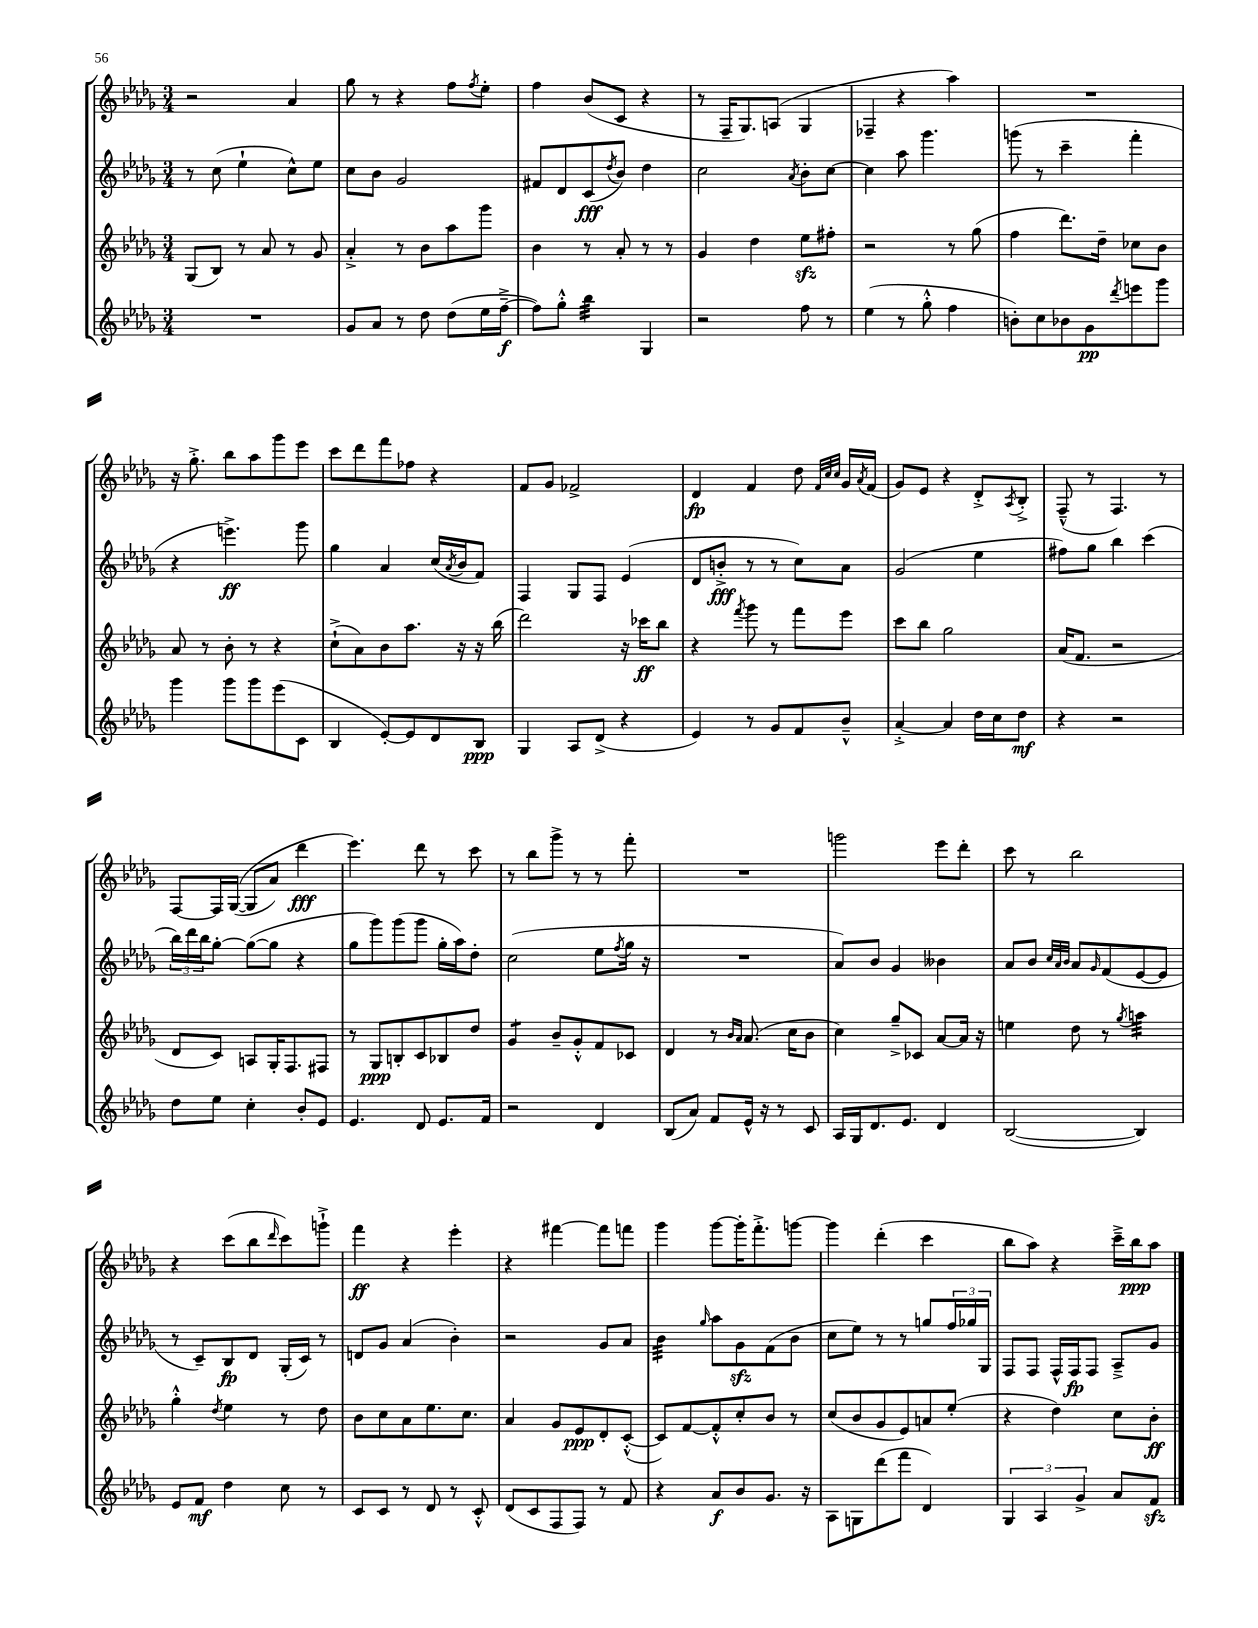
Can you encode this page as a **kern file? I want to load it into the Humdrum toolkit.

**kern	**dynam	**kern	**dynam	**kern	**dynam	**kern	**dynam
*part4	*part4	*part3	*part3	*part2	*part2	*part1	*part1
*staff4	*staff4	*staff3	*staff3	*staff2	*staff2	*staff1	*staff1
*clefG2	*	*clefG2	*	*clefG2	*	*clefG2	*
*k[b-e-a-d-g-]	*	*k[b-e-a-d-g-]	*	*k[b-e-a-d-g-]	*	*k[b-e-a-d-g-]	*
*M3/4	*	*M3/4	*	*M3/4	*	*M3/4	*
=14	=14	=14	=14	=14	=14	=14	=14
2.r	.	(8G-/L	.	8r	.	2r	.
.	.	8B-/J)	.	(8cc\	.	.	.
.	.	8r	.	4ee-`\	.	.	.
.	.	8a-/	.	.	.	.	.
.	.	8r	.	8cc^^\L)	.	4a-/	.
.	.	8g-/	.	8ee-\J	.	.	.
=15	=15	=15	=15	=15	=15	=15	=15
8g-/L	.	4a-'^/	.	8cc\L	.	8gg-\	.
8a-/J	.	.	.	8b-\J	.	8r	.
8r	.	8r	.	2g-/	.	4r	.
8dd-\	.	8b-\L	.	.	.	.	.
(8dd-\L	.	8aa-\	.	.	.	8ff\L	.
.	.	.	.	.	.	8qff/	.
16ee-\L	.	8ggg-\J	.	.	.	8ee-'\J	.
[16ff~^\JJ	f	.	.	.	.	.	.
=16	=16	=16	=16	=16	=16	=16	=16
8ff\L])	.	4b-\	.	8f#X/L	.	4ff\	.
8gg-'^^\J	.	.	.	8d-/	.	.	.
*tremolo	*	*	*	*	*	*	*
32bb-\LLL	.	8r	.	(8c/	fff	(8b-/L	.
32bb-\	.	.	.	.	.	.	.
32bb-\	.	.	.	.	.	.	.
32bb-\	.	.	.	.	.	.	.
.	.	.	.	8qdd-/	.	.	.
32bb-\	.	8a-'/	.	8b-/J)	.	8c/J	.
32bb-\	.	.	.	.	.	.	.
32bb-\	.	.	.	.	.	.	.
32bb-\JJJ	.	.	.	.	.	.	.
*Xtremolo	*	*	*	*	*	*	*
4G-/	.	8r	.	4dd-\	.	4r	.
.	.	8r	.	.	.	.	.
=17	=17	=17	=17	=17	=17	=17	=17
2r	.	4g-/	.	2cc\	.	8r	.
.	.	.	.	.	.	16F~/KL	.
.	.	.	.	.	.	8.G-/)	.
.	.	4dd-\	.	.	.	.	.
.	.	.	.	.	.	(8An/J	.
.	.	.	.	8qa-/	.	.	.
8ff\	.	8ee-zz\L	.	8b-'\L	.	4G-/	.
8r	.	8ff#X'\J	.	[8cc\J	.	.	.
=18	=18	=18	=18	=18	=18	=18	=18
(4ee-\	.	2r	.	4cc\]	.	4F-X~/	.
8r	.	.	.	8aa-\	.	4r	.
8gg-'^^\	.	.	.	4.ggg-\	.	.	.
4ff\	.	8r	.	.	.	4aa-\)	.
.	.	(8gg-\	.	.	.	.	.
=19	=19	=19	=19	=19	=19	=19	=19
8bn'\L)	.	4ff\	.	(8gggn\	.	2.r	.
8cc\	.	.	.	8r	.	.	.
8b-X\	.	8.ddd-\L)	.	4ccc~\	.	.	.
8g-\	pp	.	.	.	.	.	.
.	.	16dd-~\Jk	.	.	.	.	.
8qddd-/	.	.	.	.	.	.	.
8eeen\	.	8cc-X\L	.	4fff'\	.	.	.
8ggg-\J	.	8b-\J	.	.	.	.	.
!!LO:LB:g=z
=20	=20	=20	=20	=20	=20	=20	=20
4ggg-\	.	8a-/	.	4r	.	16r	.
.	.	.	.	.	.	8.gg-'^\	.
.	.	8r	.	.	.	.	.
8ggg-\L	.	8b-'\	.	4.eeen^\)	ff	8bb-\L	.
8ggg-\	.	8r	.	.	.	8aa-\	.
(8eee-\	.	4r	.	.	.	8ggg-\	.
8c\J	.	.	.	8ggg-\	.	8eee-\J	.
=21	=21	=21	=21	=21	=21	=21	=21
4B-/	.	(8cc`^\L	.	4gg-\	.	8ccc\L	.
.	.	8a-\)	.	.	.	8ddd-\	.
[8e-'/L)	.	8b-\	.	4a-/	.	8fff\	.
8e-/]	.	8.aa-\J	.	.	.	8ff-X\J	.
8d-/	.	.	.	(16cc/LL	.	4r	.
.	.	.	.	8qa-/	.	.	.
.	.	16r	.	16b-/J	.	.	.
8B-/J	ppp	16r	.	8f/J)	.	.	.
.	.	(16bb-\	.	.	.	.	.
=22	=22	=22	=22	=22	=22	=22	=22
4G-/	.	2ddd-\)	.	4F/	.	8f/L	.
.	.	.	.	.	.	8g-/J	.
8A-/L	.	.	.	8G-/L	.	2f-X^/	.
(8d-^/J	.	.	.	8F/J	.	.	.
4r	.	16r	.	(4e-/	.	.	.
.	.	16ccc-X\KL	ff	.	.	.	.
.	.	8bb-\J	.	.	.	.	.
=23	=23	=23	=23	=23	=23	=23	=23
4e-/)	.	4r	.	8d-/L	.	4d-/	fp
.	.	.	.	8bn'^/J	fff	.	.
.	.	8qfff/	.	.	.	.	.
8r	.	8ggg-\	.	8r	.	4f/	.
8g-/L	.	8r	.	8r	.	.	.
8f/	.	8fff\L	.	8cc\L)	.	8dd-\	.
.	.	.	.	.	.	32qqf/LLL	.
.	.	.	.	.	.	32qqcc/	.
.	.	.	.	.	.	32qqcc/JJJ	.
8b-~^^/J	.	8eee-\J	.	8a-\J	.	16g-/LL	.
.	.	.	.	.	.	8qa-/	.
.	.	.	.	.	.	(16f/JJ	.
=24	=24	=24	=24	=24	=24	=24	=24
[4a-'^/	.	8ccc\L	.	(2g-/	.	8g-/L)	.
.	.	8bb-\J	.	.	.	8e-/J	.
4a-/]	.	2gg-\	.	.	.	4r	.
16dd-\LL	.	.	.	4ee-\	.	8d-'^/L	.
16cc\J	.	.	.	.	.	.	.
.	.	.	.	.	.	8qA-/	.
8dd-\J	mf	.	.	.	.	8B-'^/J	.
=25	=25	=25	=25	=25	=25	=25	=25
4r	.	(16a-/KL	.	8ff#X\L)	.	(8F~^^/	.
.	.	8.f/J	.	.	.	.	.
.	.	.	.	8gg-\J	.	8r	.
2r	.	2r	.	4bb-\	.	4.F/)	.
.	.	.	.	(4ccc\	.	.	.
.	.	.	.	.	.	8r	.
!!LO:LB:g=z
=26	=26	=26	=26	=26	=26	=26	=26
8dd-\L	.	8d-/L	.	24bb-\LL)	.	[8F/L	.
.	.	.	.	24ddd-\	.	.	.
.	.	.	.	24bb-\J	.	.	.
8ee-\J	.	8c/J)	.	[8gg-'\J	.	16F/L]	.
.	.	.	.	.	.	(([16G-/JJ	.
4cc'\	.	8An/L	.	(8gg-\L_	.	8G-/L]	.
.	.	16G-'/K	.	8gg-\J]	.	8a-/J)	.
.	.	8.F/	.	.	.	.	.
8b-'/L	.	.	.	4r	.	4ddd-\	fff
8e-/J	.	8F#X/J	.	.	.	.	.
=27	=27	=27	=27	=27	=27	=27	=27
4.e-/	.	8r	.	8gg-\L	.	4.eee-\)	.
.	.	8G-/L	ppp	8ggg-\)	.	.	.
.	.	8Bn'/	.	(8ggg-\	.	.	.
8d-/	.	8c/	.	8ggg-\J	.	8ddd-\	.
8.e-/L	.	8B-X/	.	16gg-'\LL	.	8r	.
.	.	.	.	16aa-\J)	.	.	.
.	.	8dd-/J	.	8dd-'\J	.	8ccc\	.
16f/Jk	.	.	.	.	.	.	.
=28	=28	=28	=28	=28	=28	=28	=28
*	*	*tremolo	*	*	*	*	*
2r	.	8g-/L	.	(2cc\	.	8r	.
.	.	8g-/J	.	.	.	8bb-\L	.
*	*	*Xtremolo	*	*	*	*	*
.	.	8b-~/L	.	.	.	8ggg-^\J	.
.	.	8g-'^^/	.	.	.	8r	.
4d-/	.	8f/	.	8ee-\L	.	8r	.
.	.	.	.	8qff/	.	.	.
.	.	8c-X/J	.	16gg-\Jk	.	8fff'\	.
.	.	.	.	16r	.	.	.
=29	=29	=29	=29	=29	=29	=29	=29
(8B-/L	.	4d-/	.	2.r	.	2.r	.
8a-/J)	.	.	.	.	.	.	.
8f/L	.	8r	.	.	.	.	.
.	.	16qqb-/LL	.	.	.	.	.
.	.	16qqa-/JJ	.	.	.	.	.
16e-^^/Jk	.	(8.a-/	.	.	.	.	.
16r	.	.	.	.	.	.	.
8r	.	.	.	.	.	.	.
.	.	16cc\KL	.	.	.	.	.
8c/	.	8b-\J	.	.	.	.	.
=30	=30	=30	=30	=30	=30	=30	=30
16A-/LL	.	4cc\)	.	8a-/L)	.	2gggn\	.
16G-/J	.	.	.	.	.	.	.
8.d-/	.	.	.	8b-/J	.	.	.
.	.	8gg-~^/L	.	4g-/	.	.	.
8.e-/J	.	.	.	.	.	.	.
.	.	8c-X/J	.	.	.	.	.
4d-/	.	[8a-/L	.	4b--X\	.	8eee-\L	.
.	.	16a-/Jk]	.	.	.	8ddd-'\J	.
.	.	16r	.	.	.	.	.
=31	=31	=31	=31	=31	=31	=31	=31
([2B-/	.	4een\	.	8a-/L	.	8ccc\	.
.	.	.	.	8b-/J	.	8r	.
.	.	.	.	32qqcc/LLL	.	.	.
.	.	.	.	32qqa-/	.	.	.
.	.	.	.	32qqb-/JJJ	.	.	.
.	.	8dd-\	.	8a-/L	.	2bb-\	.
.	.	.	.	16qqg-/	.	.	.
.	.	8r	.	(8f/	.	.	.
.	.	8qgg-/	.	.	.	.	.
*	*	*tremolo	*	*	*	*	*
4B-/])	.	32aan\LLL	.	[8e-/	.	.	.
.	.	32aan\	.	.	.	.	.
.	.	32aan\	.	.	.	.	.
.	.	32aan\	.	.	.	.	.
.	.	32aan\	.	8e-/J]	.	.	.
.	.	32aan\	.	.	.	.	.
.	.	32aan\	.	.	.	.	.
.	.	32aan\JJJ	.	.	.	.	.
*	*	*Xtremolo	*	*	*	*	*
!!LO:LB:g=z
=32	=32	=32	=32	=32	=32	=32	=32
8e-/L	.	4gg-'^^\	.	8r	.	4r	.
8f/J	mf	.	.	8c~/L)	.	.	.
.	.	8qdd-/	.	.	.	.	.
4dd-\	.	4ee-\	.	8B-/	fp	(8ccc\L	.
.	.	.	.	8d-/J	.	8bb-\	.
.	.	.	.	.	.	16qqddd-/	.
8cc\	.	8r	.	(16G-'/LL	.	8ccc\)	.
.	.	.	.	16c/JJ)	.	.	.
8r	.	8dd-\	.	8r	.	8gggn`^\J	.
=33	=33	=33	=33	=33	=33	=33	=33
8c/L	.	8b-\L	.	8dn/L	.	4fff\	ff
8c/J	.	8cc\	.	8g-/J	.	.	.
8r	.	8a-\	.	(4a-/	.	4r	.
8d-/	.	8.ee-\	.	.	.	.	.
8r	.	.	.	4b-'\)	.	4eee-'\	.
.	.	8.cc\J	.	.	.	.	.
8c'^^/	.	.	.	.	.	.	.
=34	=34	=34	=34	=34	=34	=34	=34
(8d-/L	.	4a-/	.	2r	.	4r	.
8c/	.	.	.	.	.	.	.
8F/	.	8g-/L	.	.	.	[4fff#X\	.
8F/J)	.	8e-/	ppp	.	.	.	.
8r	.	8d-'/	.	8g-/L	.	8fff#\L]	.
8f/	.	([8c'^^/J	.	8a-/J	.	8fffn\J	.
=35	=35	=35	=35	=35	=35	=35	=35
*	*	*	*	*tremolo	*	*	*
4r	.	8c/L])	.	32b-\LLL	.	4ggg-\	.
.	.	.	.	32b-\	.	.	.
.	.	.	.	32b-\	.	.	.
.	.	.	.	32b-\	.	.	.
.	.	[8f/	.	32b-\	.	.	.
.	.	.	.	32b-\	.	.	.
.	.	.	.	32b-\	.	.	.
.	.	.	.	32b-\JJJ	.	.	.
*	*	*	*	*Xtremolo	*	*	*
.	.	.	.	16qqgg-/	.	.	.
8a-/L	f	8f'^^/]	.	8aa-\L	.	[8ggg-\L	.
8b-/	.	8cc'/	.	8g-zz\	.	16ggg-'\K]	.
.	.	.	.	.	.	8.fff'^\	.
8.g-/J	.	8b-/J	.	(8f\	.	.	.
.	.	8r	.	8b-\J	.	[8gggn\J	.
16r	.	.	.	.	.	.	.
=36	=36	=36	=36	=36	=36	=36	=36
8A-\L	.	(8cc/L	.	8cc\L	.	4ggg\]	.
8Gn\	.	8b-/	.	8ee-\J)	.	.	.
(8ddd-\	.	8g-/	.	8r	.	(4ddd-'\	.
8fff\J	.	8e-/)	.	8r	.	.	.
4d-/)	.	8an/	.	8ggn/L	.	4ccc\	.
.	.	(8ee-'/J	.	24ff/L	.	.	.
.	.	.	.	24gg-X/	.	.	.
.	.	.	.	24G-/JJ	.	.	.
=37	=37	=37	=37	=37	=37	=37	=37
6G-/	.	4r	.	8F/L	.	8bb-\L	.
.	.	.	.	8F/J	.	8aa-\J)	.
6A-/	.	.	.	.	.	.	.
.	.	4dd-\)	.	16F^^/LL	.	4r	.
.	.	.	.	16F/J	fp	.	.
6g-^/	.	.	.	.	.	.	.
.	.	.	.	8F/J	.	.	.
8a-/L	.	8cc\L	.	8A-~^/L	.	16ccc~^\LL	.
.	.	.	.	.	.	16bb-\J	ppp
8fzz/J	.	8b-'\J	ff	8g-/J	.	8aa-\J	.
==	==	==	==	==	==	==	==
*-	*-	*-	*-	*-	*-	*-	*-
